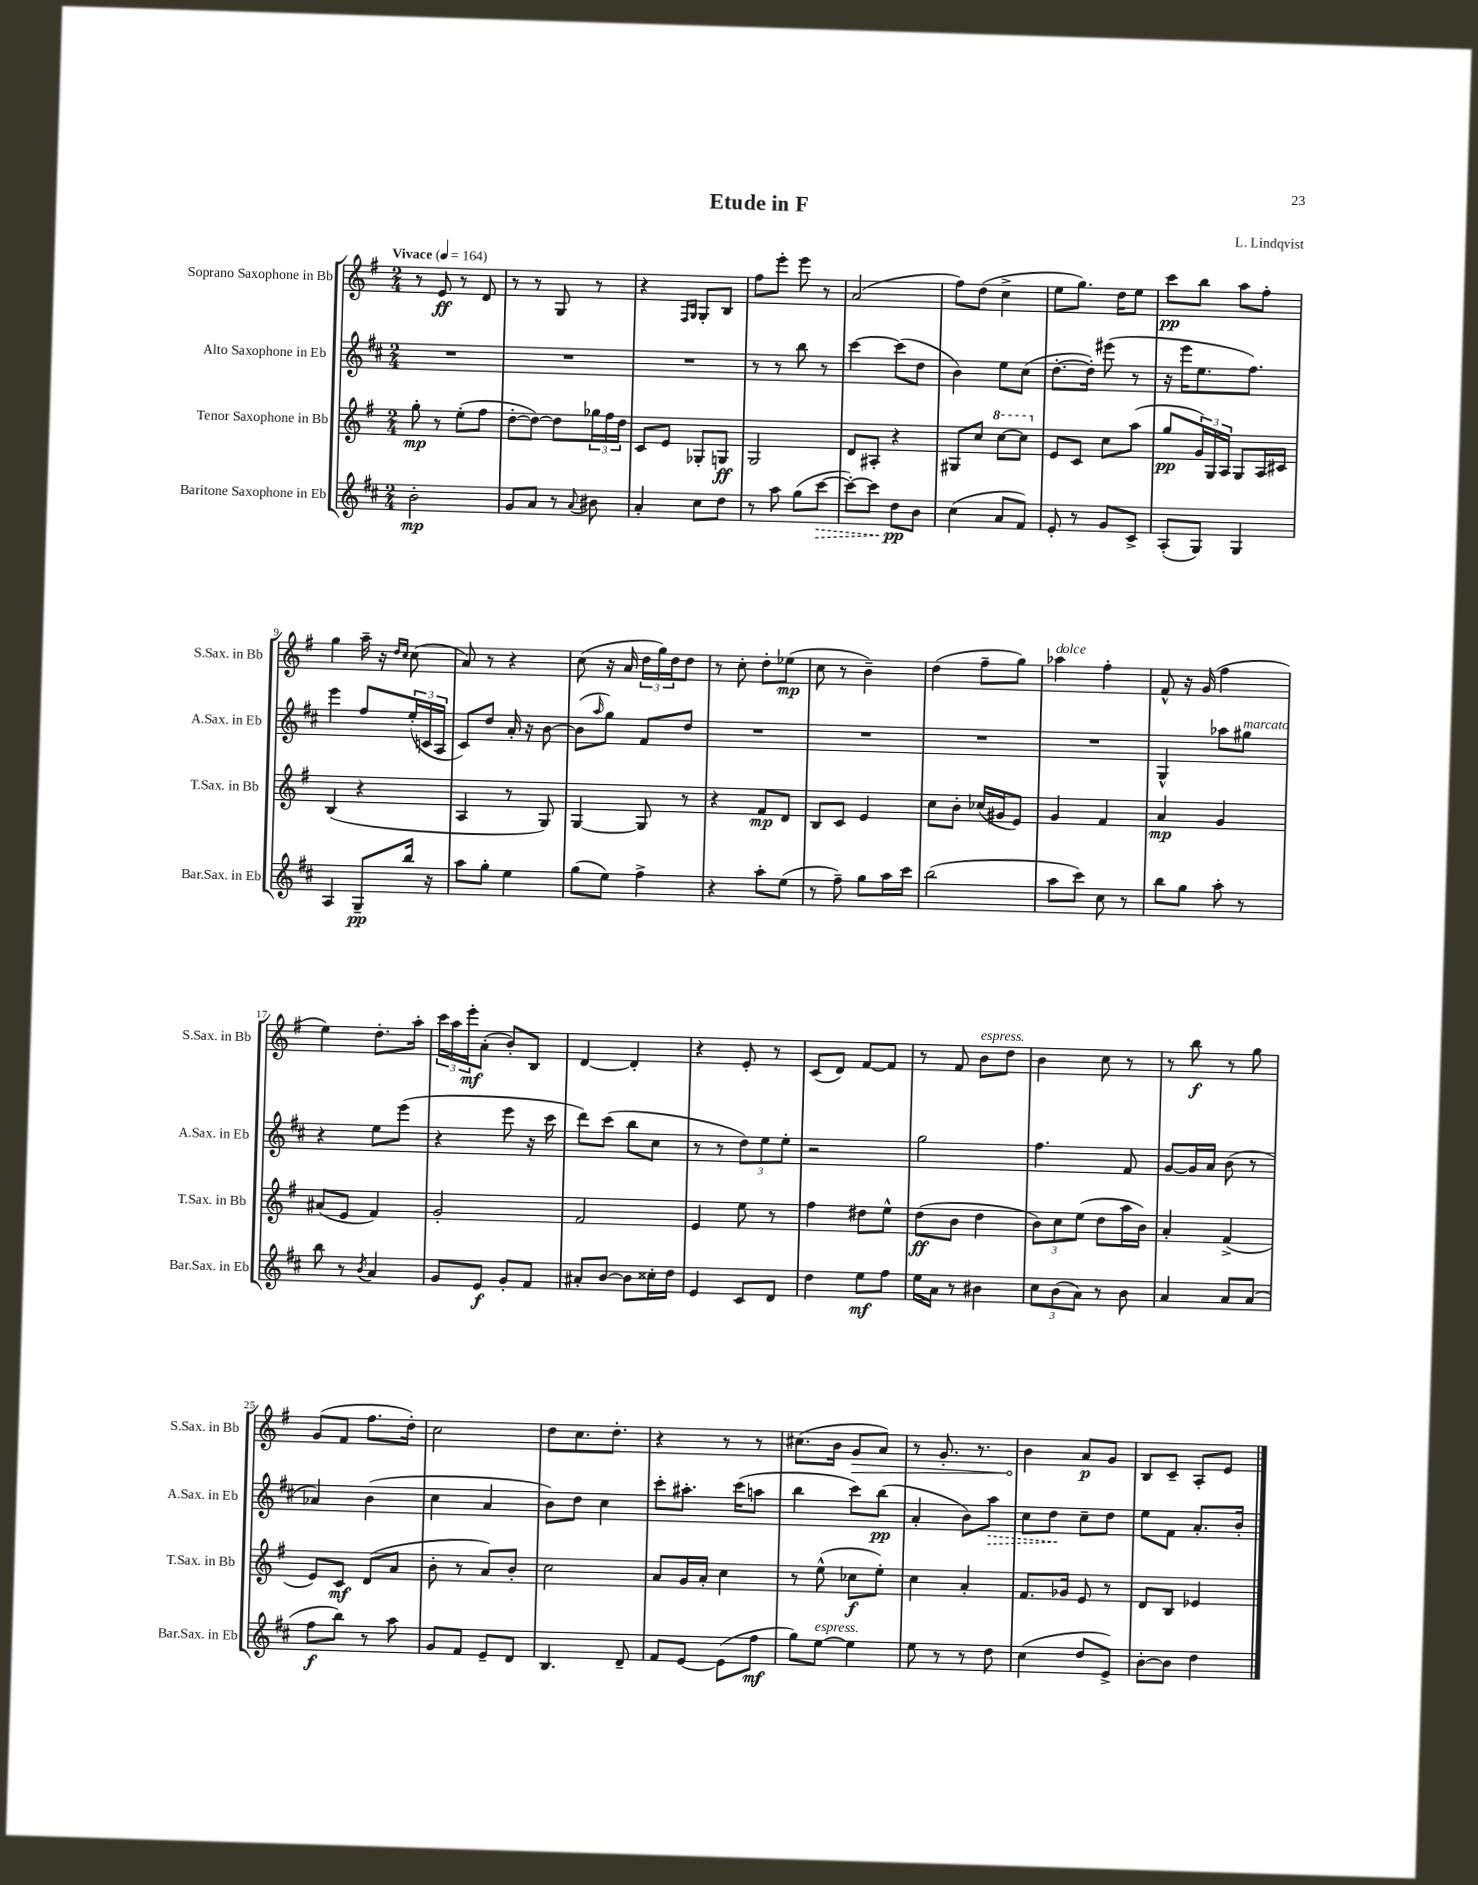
\header { title = "Etude in F" composer = "L. Lindqvist" }
<<
\new StaffGroup <<
\new Staff = "s0" \with { instrumentName = "Soprano Saxophone in Bb" shortInstrumentName = "S.Sax. in Bb" } {
    \clef treble \key g \major \numericTimeSignature \time 2/4 \tempo "Vivace" 4 = 164
    r8 e'8\ff r8 d'8 |
    r8 r8 g8 r8 |
    r4 \grace { fis16 g16 } g8-. b8 |
    fis''8 e'''8-. e'''8 r8 |
    a'2( |
    fis''8) d''8( c''4-> |
    e''8 g''8.) d''16 e''8 |
    c'''8\pp b''8 a''8 fis''8-. |
    g''4 a''16-- r16 \grace { d''16 c''16 } c''8( |
    a'8) r8 r4 |
    c''8( r16 a'16 \tuplet 3/2 { d''16 g''16) d''16 } d''8 |
    r8 c''8-. d''8-. ees''8\mp( |
    c''8 r8 b'4--) |
    d''4( fis''8-- g''8) |
    aes''4^\markup { \italic "dolce" } fis''4-. |
    fis'8-^ r16 g'16( fis''4 |
    e''4) d''8.-. a''16-. |
    \tuplet 3/2 { c'''16 a''16 e'''16-.\mf } a'8-.( b'8-.) b8 |
    d'4~ d'4-. |
    r4 e'8-. r8 |
    c'8( d'8) fis'8~ fis'8 |
    r8 fis'8 b'8^\markup { \italic "espress." } d''8 |
    b'4 c''8 r8 |
    r8 b''8\f r8 g''8 |
    g'8( fis'8 fis''8. d''16-.) |
    c''2 |
    d''8 c''8. d''8.-. |
    r4 r8 r8 |
    cis''8.( b'16 \once \override Hairpin.circled-tip = ##t g'8\> a'8) |
    r8 g'8.-. r8. |
    b'4\! a'8\p g'8 |
    b8 c'8-- a8-. e'8 \bar "|." |
}
\new Staff = "s1" \with { instrumentName = "Alto Saxophone in Eb" shortInstrumentName = "A.Sax. in Eb" } {
    \clef treble \key d \major \numericTimeSignature \time 2/4
    R2 |
    R2 |
    R2 |
    r8 r8 b''8 r8 |
    cis'''4~ cis'''8( d''8 |
    b'4) e''8 cis''8( |
    d''8.~-. d''16-.) eis'''8( r8 |
    r16 e'''16 e''8. fis''8.) |
    e'''4 fis''8 \tuplet 3/2 { e''16-.( c'16 a16 } |
    cis'8) d''8 a'16-. r16 b'8~ |
    b'8( \grace { a''16 } g''8) fis'8 d''8 |
    R2 |
    R2 |
    R2 |
    R2 |
    g4-^ aes''8 gis''8^\markup { \italic "marcato" } |
    r4 e''8 e'''8( |
    r4 e'''8 r16 cis'''16 |
    d'''8) cis'''8( b''8 cis''8 |
    r8 r8 \tuplet 3/2 { d''8) e''8 e''8-. } |
    r2 |
    g''2 |
    fis''4. fis'8 |
    g'8~ g'16 a'16 b'8( r8 |
    aes'4) b'4( |
    cis''4 a'4 |
    b'8) d''8 cis''4 |
    cis'''8-. ais''8.-. cis'''16( a''8 |
    b''4 cis'''8) b''8\pp( |
    a'4-. b'8) \once \override Hairpin.style = #'dashed-line a''8\> |
    cis''8 d''8\! cis''8-- d''8 |
    e''8 fis'8 a'8.-. b'16-. \bar "|." |
}
\new Staff = "s2" \with { instrumentName = "Tenor Saxophone in Bb" shortInstrumentName = "T.Sax. in Bb" } {
    \clef treble \key g \major \numericTimeSignature \time 2/4
    g''8-.\mp r8 e''8-.( fis''8 |
    d''8~-. d''8~) d''8 \tuplet 3/2 { ges''16 fis''16 d''16 } |
    c'8 e'8 ges8-. g8\ff |
    g2 |
    d'8 ais8-. r4 |
    gis8 c''8 \ottava #1 c'''8~ c'''8 \ottava #0 |
    e'8 c'8 c''8 a''8( |
    g''8\pp \tuplet 3/2 { g'16) g16 a16 } g8 a16 cis'16 |
    b4( r4 |
    a4 r8 g8) |
    g4~ g8 r8 |
    r4 fis'8\mp d'8 |
    b8 c'8 e'4 |
    c''8 b'8-. ces''16( gis'16 e'8) |
    g'4 fis'4 |
    a'4\mp g'4 |
    ais'8( e'8 fis'4) |
    g'2-. |
    fis'2 |
    e'4 e''8 r8 |
    fis''4 dis''8 e''8-^ |
    d''8\ff( b'8 d''4 |
    \tuplet 3/2 { b'8) c''8 e''8( } d''8 a''16 b'16) |
    a'4-. fis'4->( |
    e'8) c'8\mf d'8( a'8 |
    b'8-. r8 a'8) b'8-. |
    c''2 |
    a'8 g'16 a'16-. c''4 |
    r8 e''8-^( ces''8\f e''8-.) |
    c''4 a'4-. |
    fis'8. ges'16 e'8 r8 |
    d'8 b8 ees'4 \bar "|." |
}
\new Staff = "s3" \with { instrumentName = "Baritone Saxophone in Eb" shortInstrumentName = "Bar.Sax. in Eb" } {
    \clef treble \key d \major \numericTimeSignature \time 2/4
    b'2-.\mp |
    g'8 a'8 r8 \appoggiatura { a'8 } bis'8 |
    a'4-. cis''8 d''8 |
    r8 a''8 g''8( \once \override Hairpin.style = #'dashed-line cis'''8~\> |
    cis'''8~-.) cis'''8 d''8\pp\! b'8 |
    cis''4( a'8 fis'8) |
    e'8-. r8 g'8 cis'8-> |
    a8-.( g8) g4 |
    a4 g8--\pp b''16 r16 |
    a''8 g''8-. e''4 |
    g''8( e''8) fis''4-> |
    r4 a''8-. e''8( |
    r8 fis''8--) g''8 a''16 cis'''16 |
    b''2( |
    a''8 cis'''8) cis''8 r8 |
    b''8 g''8 a''8-. r8 |
    b''8 r8 \acciaccatura { b'8 } a'4 |
    g'8 e'8\f g'8-. fis'8 |
    ais'8-. b'8~ b'8 cisis''16-. d''16 |
    e'4 cis'8 d'8 |
    d''4 e''8\mf fis''8 |
    e''16 a'16 r8 bis'4 |
    \tuplet 3/2 { cis''8 b'8( a'8) } r8 b'8 |
    a'4 a'8 a'8( |
    fis''8\f b''8) r8 a''8 |
    g'8 fis'8 e'8-- d'8 |
    b4. d'8-- |
    fis'8 e'8~ e'8( fis''8\mf |
    g''8) e''8~^\markup { \italic "espress." } e''4 |
    e''8 r8 r8 d''8 |
    cis''4( d''8 e'8->) |
    b'8~-. b'8 d''4 \bar "|." |
}
>>
>>
